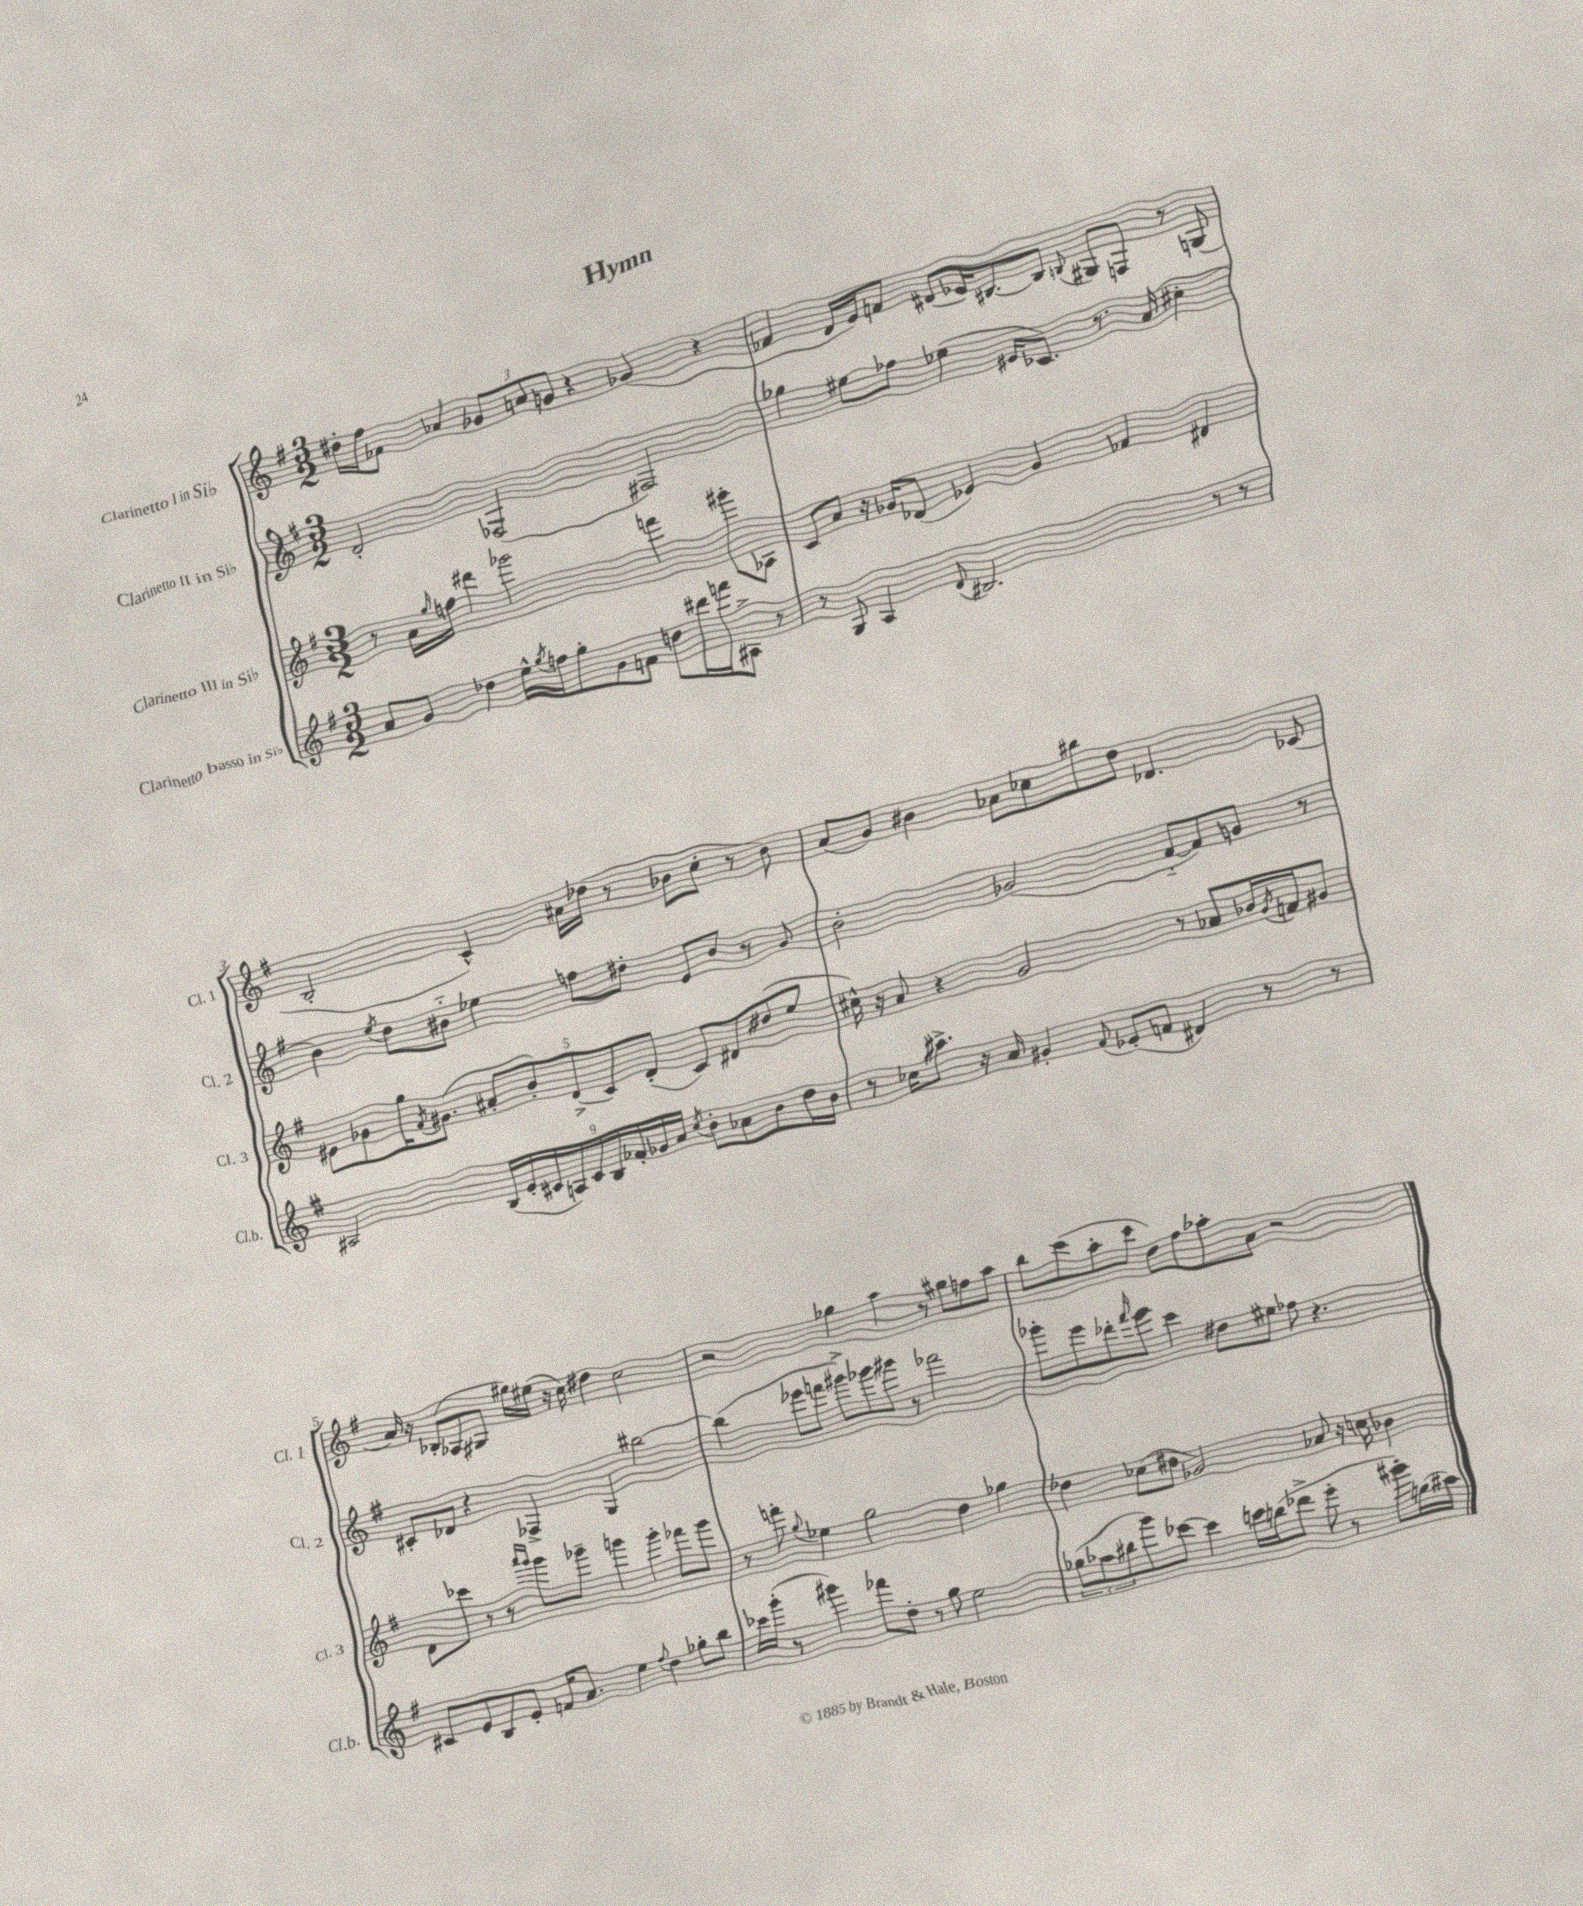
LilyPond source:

\header { title = "Hymn" }
<<
\new StaffGroup <<
\new Staff = "s0" \with { instrumentName = "Clarinetto I in Sib" shortInstrumentName = "Cl. 1" } {
    \clef treble \key g \major \numericTimeSignature \time 3/2
    dis''16-. fis''16 fes'8 aes'4 \tuplet 3/2 { ges'8 a'8 g'8 } r4 ges'4( r4 |
    fes'4 d'16 e'16) f'8 dis'8( ees'16) bis8.~ bis8 \appoggiatura { b8 } gis8 f8 r8 g8( |
    b2-. c'4-^) ais'16 des''16( r8 bes'8 c''8-. r8 bes'8) |
    a'8( g'8) bis'4 aes'8 ces''8 bis''8 d''8 des'4. ces'8( |
    a'16) r16 bes8-.( aes8 gis8 gis''16) eis''16( r16 c''16) dis''4 c''2 |
    r2 ges''4 a''4 r8 gis''8 f''8 a''8 |
    b''8 c'''8( a''8-. c'''8 d''8) fis''8 aes''8-. a'8 r2 \bar "|." |
}
\new Staff = "s1" \with { instrumentName = "Clarinetto II in Sib" shortInstrumentName = "Cl. 2" } {
    \clef treble \key g \major \numericTimeSignature \time 3/2
    d'2-. fes2( fis2) |
    ges''4 eis''8 fes''8 ees''4( eis'16 ces'8.) r8. a'16( cis''4-. |
    b'4) \acciaccatura { e''8 } d''8 bis'8-_ ees''4 f''8 dis''8-. e'8 bis'8 r8 g'8 |
    b'2-. ges'2( fis'8~-_ fis'8) g'8 r8 |
    cis'8-. des'8 r4 fes4-> g4 bis''2~ |
    bis''4( ees'''8 f'''8 gis'''8->) ges'''8 gis'''8 r8 fes'''2 |
    ges'''8-. e'''8 des'''8-. \grace { fis'''16 } e'''8 c'''4 dis''8 eis''8 fes''8 r4. \bar "|." |
}
\new Staff = "s2" \with { instrumentName = "Clarinetto III in Sib" shortInstrumentName = "Cl. 3" } {
    \clef treble \key g \major \numericTimeSignature \time 3/2
    r8 a'16 \grace { g''16 } f''16 dis'''4 ges'''2 f'''4 gis'''8-. aes8 |
    c'8 a'8 r16 ges'16 des'8( ees'4) ges'4 fes'4 dis'4 |
    eis'8 ges'8 g''16 \acciaccatura { fis'8 } gis'8.( \tuplet 5/4 { ais'8-. b'8-.) d'8->( c'8) d'8-.( } c'8) dis'8 dis''8( e''8 |
    cis''16-^) r16 a'8 r4 g'2 r8 aes'8 bes'16 \acciaccatura { g'8 } f'16 gis'8 |
    d'8 ces'''8 r8 r8 \grace { a'''16 g'''16 } g'''8 ges'''8-- g'''4 g'''4-. fes'''8 g'''8 |
    r8 f'''8-. \appoggiatura { g''8 } ees''4 g''2 d''4 ges''4 |
    des''4 ces''8( dis''8 ges'2) aes'8 r16 c''16 bes'4 \bar "|." |
}
\new Staff = "s3" \with { instrumentName = "Clarinetto basso in Sib" shortInstrumentName = "Cl.b." } {
    \clef treble \key g \major \numericTimeSignature \time 3/2
    a'8 g'8 des''4 e''16-^ \acciaccatura { g''8 } f''16 g''8-. g'8 f'8 d''8 dis'''16 f'''16 ais8-> r8 |
    r8 g8 a4 \appoggiatura { d'8 } bis2. r8 r8 |
    ais2 \tuplet 9/8 { b16( e'16-. cis'16 a16) cis'16 b16 fes'16-. ges'16 a'16 } \acciaccatura { c''8 } b'8-. aes'8 b'8 d''16 b'16 |
    r8 ces''16 ais''8.-> r16 a'16 gis'4-. \appoggiatura { fis'8 } ees'8-.( f'8 dis'4) r8 r8 |
    cis'8 e'8 b8 e'8-. f'16 a'8. e''4 \appoggiatura { fis''8 } d''4 ges''8-. b''8 |
    ces'''16 g'''16-.( r8 gis'''4) fes'''8 d''8-. r8 g''8 e''2 |
    \tuplet 3/2 { ges''8( aes''8 bis''8 } g'''8) ces'''8~ ces'''4 c'''16 b''16( des'''8-> e'''8-. r8 gis'''8-.) g''16( ais''16) \bar "|." |
}
>>
>>
